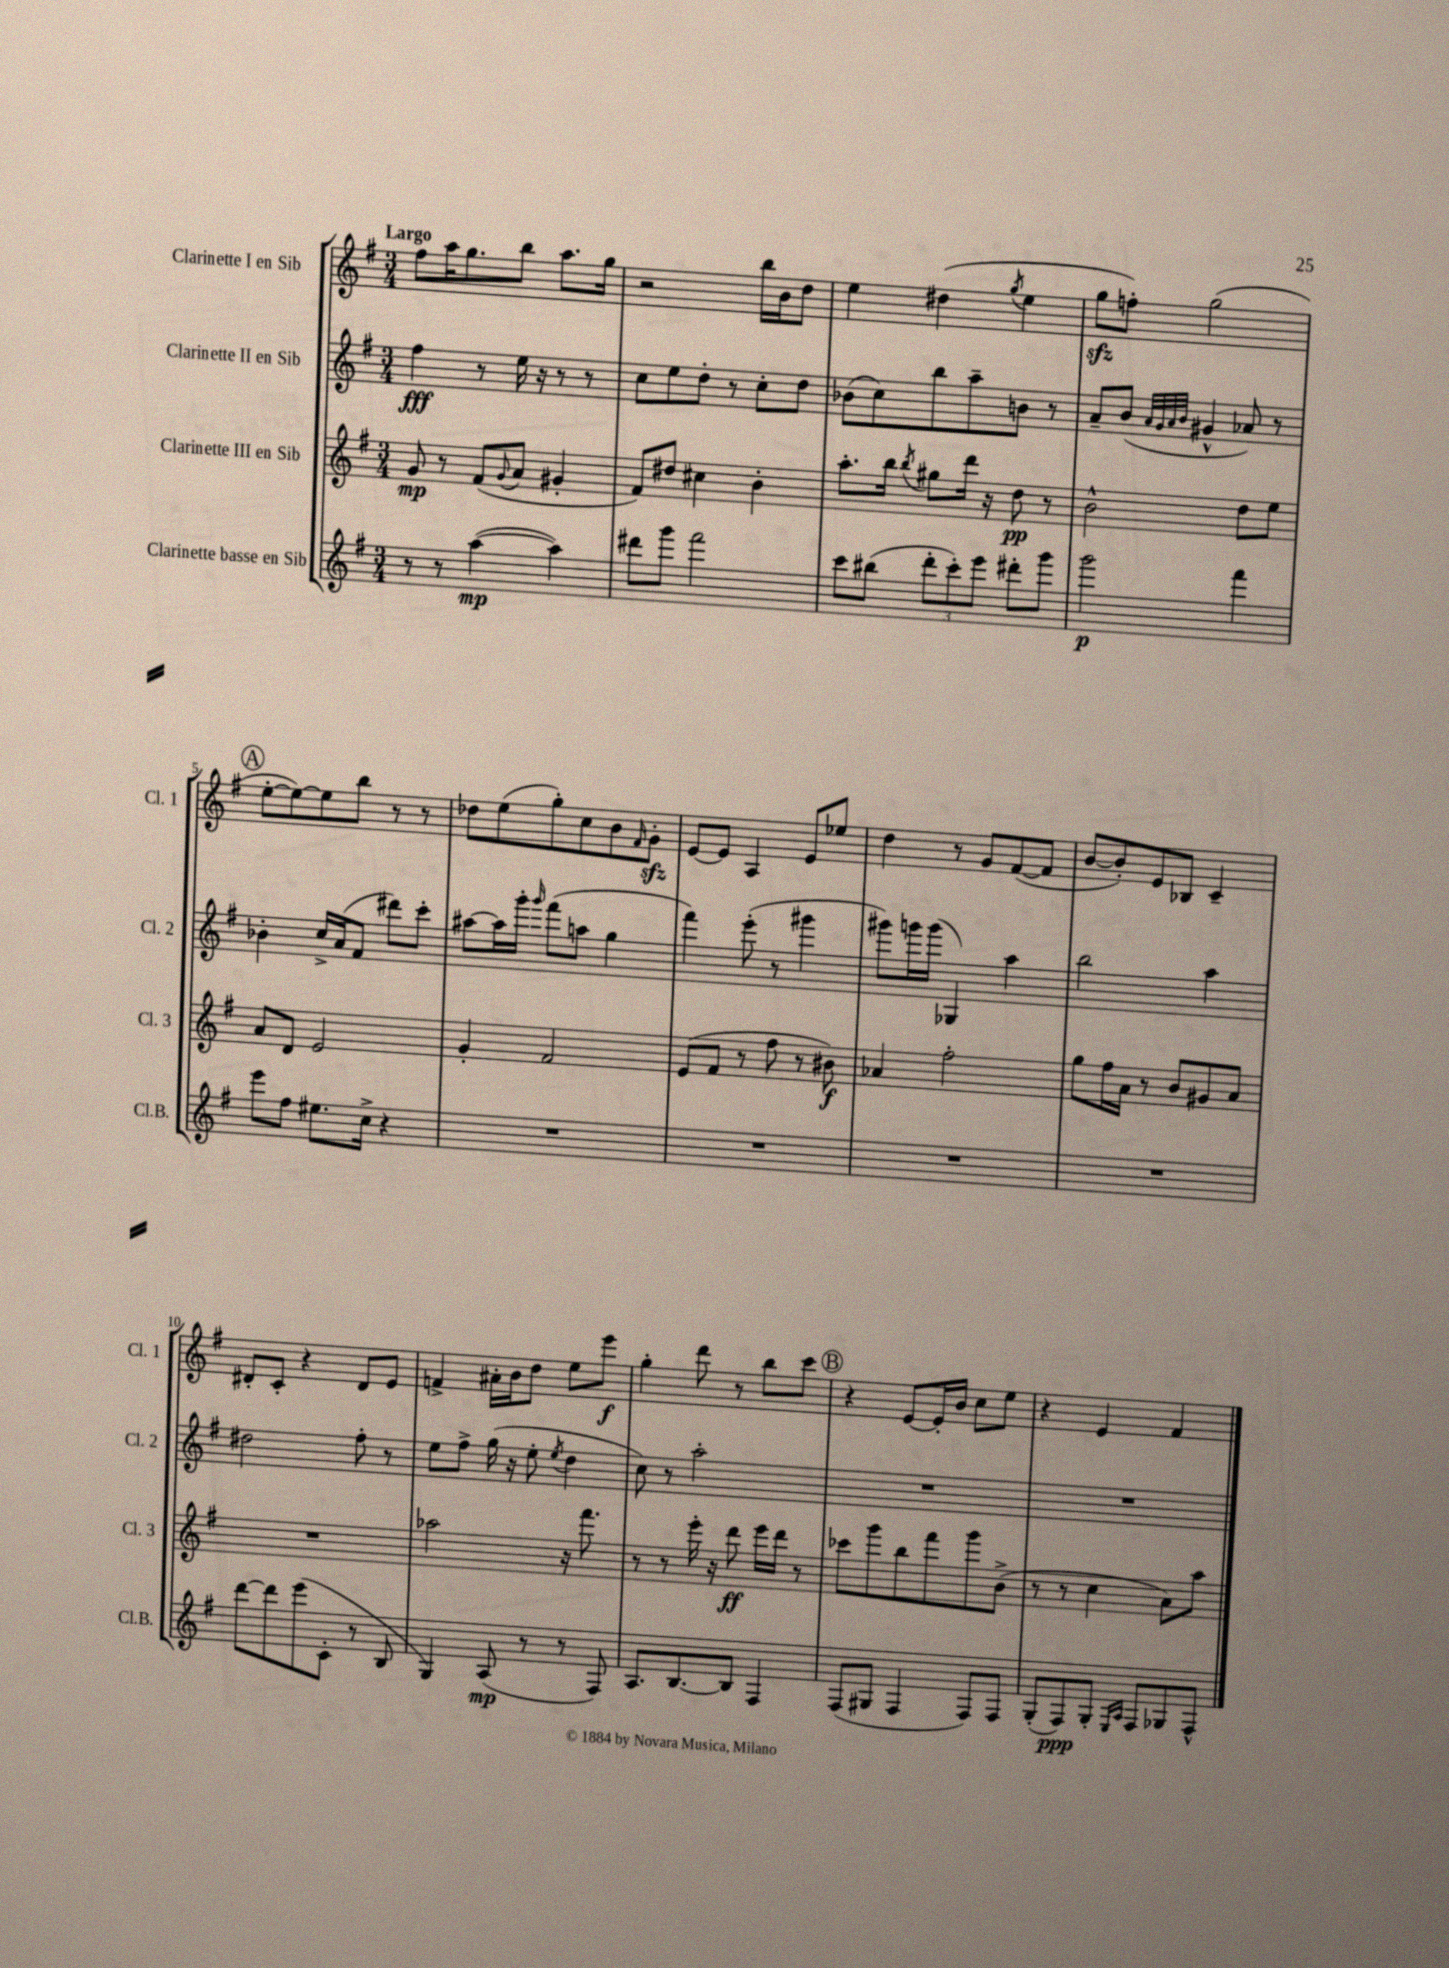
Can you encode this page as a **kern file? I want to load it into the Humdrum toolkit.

**kern	**kern	**kern	**kern
*staff4	*staff3	*staff2	*staff1
*clefG2	*clefG2	*clefG2	*clefG2
*k[f#]	*k[f#]	*k[f#]	*k[f#]
*M3/4	*M3/4	*M3/4	*M3/4
8r	8g	4ff#	8ff#
8r	8r	.	16aa
.	.	.	8.gg
([4aa	(8f#	8r	.
.	8qqg	.	.
.	8a	16ee	8bb
.	.	16r	.
4aa])	4g#'	8r	8.aa
.	.	8r	.
.	.	.	16gg
=	=	=	=
8ddd#	8f#)	8cc	2r
8ggg	8dd#	8ee	.
2fff#	4cc#	8dd'	.
.	.	8r	.
.	4b'	8cc'	16bb
.	.	.	16b
.	.	8dd	8dd
=	=	=	=
8ccc	8.aa'	(8b-	4ee
(8bb#	.	8cc)	.
.	16bb	.	.
.	8qbb	.	.
12ddd'	8gg#	8bb	(4dd#
12ccc')	.	.	.
.	16ddd	8aa~	.
12eee	.	.	.
.	16r	.	.
.	.	.	8qgg
8ddd#'	8dd	8b	4ee
8ggg	8r	8r	.
=	=	=	=
2ggg	2b^^	8a~	8gg
.	.	(8b	8ff')
.	.	32qqa	.
.	.	32qqg	.
.	.	32qqa	.
.	.	32qqb	.
.	.	4g#^^	(2gg
4fff#	8dd	8a-)	.
.	8ee	8r	.
=	=	=	=
8eee	8a	4b-'	[8ee'
8ff#	8d	.	8ee_)
8.ee#	2e	16cc^	8ee]
.	.	(16a	.
.	.	8f#	8bb
16cc^	.	.	.
4r	.	8ddd#)	8r
.	.	8ccc'	8r
=	=	=	=
2.r	4g'	[8aa#	8dd-
.	.	16aa#]	(8ee
.	.	16ggg'	.
.	.	16qqggg	.
.	2f#	(8fff#	8gg')
.	.	8aa	8cc
.	.	4gg	8b
.	.	.	16qqf#
.	.	.	8g'
=	=	=	=
2.r	(8e	4fff#)	[8e
.	8f#	.	8e]
.	8r	(8eee'	4A
.	8ff#	8r	.
.	8r	4ggg#	8e
.	8b#)	.	8ee-
=	=	=	=
2.r	4a-	8ggg#)	4dd
.	.	16ggg	.
.	.	(16ggg	.
.	2ff#'	4G-)	8r
.	.	.	8g
.	.	4aa	([8f#
.	.	.	8f#]
=	=	=	=
2.r	8gg	2bb	[8b
.	16ff#	.	8b'])
.	16a	.	.
.	8r	.	8e
.	8b	.	8B-
.	8g#	4aa	4c~
.	8a	.	.
=	=	=	=
[8ddd	2.r	2dd#	8d#'
8ddd]	.	.	8c'
(8eee	.	.	4r
8c'	.	.	.
8r	.	8ff#'	8d#
8B	.	8r	8e
=	=	=	=
4G)	2aa-	8ee	4f^
.	.	8ff#^	.
(8A	.	(16gg	16a#'
.	.	16r	16b
8r	.	8ee'	8dd
.	.	8qee	.
8r	16r	4dd	8ee
.	8.fff#	.	.
8F#)	.	.	8eee
=	=	=	=
8.A	8r	8cc)	4gg'
.	8r	8r	.
[8.B	.	.	.
.	16eee'	2aa'	8ddd
.	16r	.	.
8B]	8ddd	.	8r
4F#	16eee	.	8bb
.	16ddd	.	.
.	8r	.	8ccc
=	=	=	=
(8F#	8ccc-	2.r	4r
8G#	8ggg	.	.
4F#	8bb	.	[8e
.	8fff#	.	16e']
.	.	.	16b
8F#)	8ggg	.	8cc
8F#	(8b^	.	8ee
=	=	=	=
(8G'	8r	2.r	4r
8F#)	8r	.	.
8G'	4cc	.	4e
16qqE	.	.	.
16qqA	.	.	.
8F#	.	.	.
8G-	8a)	.	4f#
8F#^^	8aa	.	.
==	==	==	==
*-	*-	*-	*-
